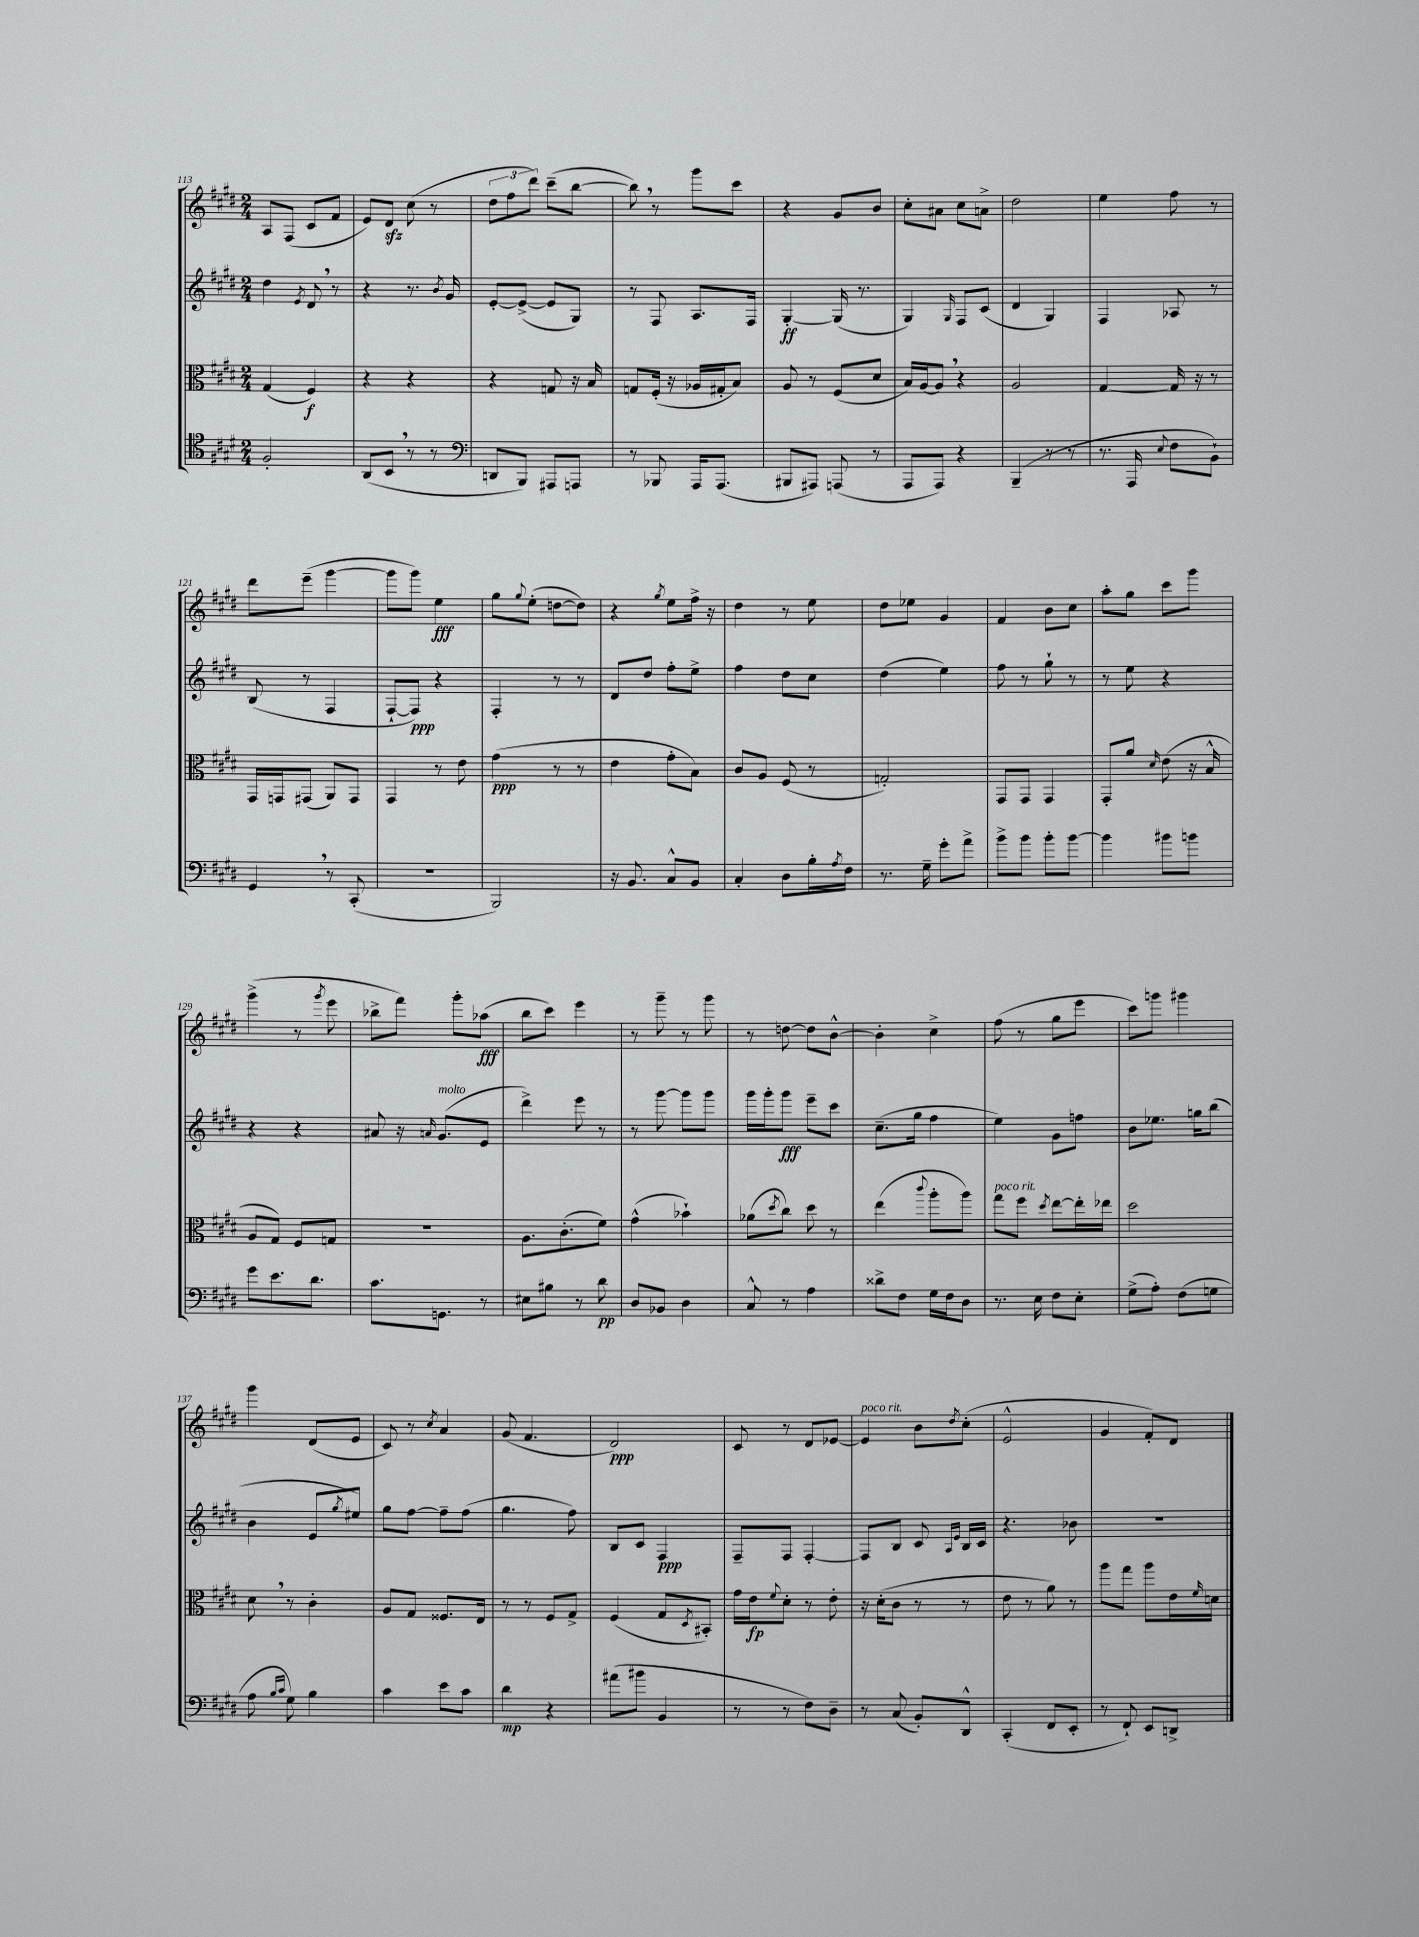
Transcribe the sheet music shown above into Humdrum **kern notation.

**kern	**dynam	**kern	**dynam	**kern	**dynam	**kern	**dynam
*part4	*part4	*part3	*part3	*part2	*part2	*part1	*part1
*staff4	*staff4	*staff3	*staff3	*staff2	*staff2	*staff1	*staff1
*clefC4	*	*clefC3	*	*clefG2	*	*clefG2	*
*k[f#c#g#d#]	*	*k[f#c#g#d#]	*	*k[f#c#g#d#]	*	*k[f#c#g#d#]	*
*M2/4	*	*M2/4	*	*M2/4	*	*M2/4	*
=113	=113	=113	=113	=113	=113	=113	=113
2F#'/	.	(4G#/	.	4dd#\	.	8A/L	.
.	.	.	.	.	.	(8F#/J	.
.	.	.	.	8qe/	.	.	.
.	.	4F#/)	f	8d#,/	.	8c#/L	.
.	.	.	.	8r	.	8f#/J	.
=114	=114	=114	=114	=114	=114	=114	=114
(8AA/L	.	4r	.	4r	.	8e/L)	.
8BB,/J	.	.	.	.	.	8d#zz/J	.
8r	.	4r	.	8.r	.	(8cc#\	.
8r	.	.	.	.	.	8r	.
.	.	.	.	8qb/	.	.	.
.	.	.	.	16g#/	.	.	.
=115	=115	=115	=115	=115	=115	=115	=115
*clefF4	*	*	*	*	*	*	*
8DDn/L	.	4r	.	[8e'/L	.	12dd#\L	.
.	.	.	.	.	.	12ff#\	.
8BBB/J)	.	.	.	(8e^/J_	.	.	.
.	.	.	.	.	.	12ddd#\J)	.
8AAA#X/L	.	8Gn/	.	8e/L]	.	(8ccc#~\L	.
8AAAn/J	.	16r	.	8G#/J)	.	[8bb\J	.
.	.	16B/	.	.	.	.	.
=116	=116	=116	=116	=116	=116	=116	=116
8r	.	8Gn/L	.	8r	.	8bb,\])	.
8BBB-X/	.	(16F#'/Jk	.	8F#/	.	8r	.
.	.	16r	.	.	.	.	.
16AAA/KL	.	16A-X/LL	.	8.A/L	.	8ggg#\L	.
(8.AAA/J	.	16G#X'/J	.	.	.	.	.
.	.	8B/J)	.	.	.	8ccc#\J	.
.	.	.	.	16F#/Jk	.	.	.
=117	=117	=117	=117	=117	=117	=117	=117
8BBB#X/L	.	8A/	.	[4G#'/	ff	4r	.
8AAA#X/J)	.	8r	.	.	.	.	.
(8AAAn/	.	(8F#/L	.	(16G#/]	.	8g#/L	.
.	.	.	.	8.r	.	.	.
8r	.	8d#/J	.	.	.	8b/J	.
=118	=118	=118	=118	=118	=118	=118	=118
8AAA/L	.	16B/LL)	.	4G#/)	.	8cc#'\L	.
.	.	[16A/J	.	.	.	.	.
8AAA/J)	.	8A,/J]	.	.	.	8a#X\J	.
.	.	.	.	16qqG#/	.	.	.
4r	.	4r	.	8F#/L	.	8cc#\L	.
.	.	.	.	(8c#/J	.	8an^\J	.
=119	=119	=119	=119	=119	=119	=119	=119
(4BBB~/	.	2A/	.	4d#/	.	2dd#\	.
8r	.	.	.	4G#/)	.	.	.
8r	.	.	.	.	.	.	.
=120	=120	=120	=120	=120	=120	=120	=120
8.r	.	[4G#/	.	4F#/	.	4ee\	.
16AAA/	.	.	.	.	.	.	.
8qqE/	.	.	.	.	.	.	.
8F#\L	.	16G#/]	.	8A-X/	.	8ff#\	.
.	.	16r	.	.	.	.	.
8BB`\J)	.	8r	.	8r	.	8r	.
!!LO:LB:g=z
=121	=121	=121	=121	=121	=121	=121	=121
4GG#,/	.	16GG#/LL	.	(8B/	.	8ddd#\L	.
.	.	16GGn/J	.	.	.	.	.
.	.	(8GG#X/J	.	8r	.	(8eee~\J	.
8r	.	8AA/L)	.	4F#/	.	[4ggg#\	.
(8CC#'/	.	8GG#/J	.	.	.	.	.
=122	=122	=122	=122	=122	=122	=122	=122
2r	.	4GG#/	.	[8F#`/L	.	8ggg#\L]	.
.	.	.	.	8F#/J])	ppp	8ggg#\J)	.
.	.	8r	.	4r	.	4ee\	fff
.	.	8e\	.	.	.	.	.
=123	=123	=123	=123	=123	=123	=123	=123
2BBB/)	.	(4g#\	ppp	4F#'/	.	8gg#\L	.
.	.	.	.	.	.	8qqgg#/	.
.	.	.	.	.	.	(8ee'\J	.
.	.	8r	.	8r	.	[8ddn\L	.
.	.	8r	.	8r	.	8dd\J])	.
=124	=124	=124	=124	=124	=124	=124	=124
16r	.	4e\	.	8d#/L	.	4r	.
8.BB/	.	.	.	.	.	.	.
.	.	.	.	8dd#/J	.	.	.
.	.	.	.	.	.	8qgg#/	.
8C#^^/L	.	8g#'\L	.	8ff#'\L	.	8ee\L	.
8BB/J	.	8B\J)	.	8ee^\J	.	16ff#^\Jk	.
.	.	.	.	.	.	16r	.
=125	=125	=125	=125	=125	=125	=125	=125
4C#'/	.	8c#/L	.	4ff#\	.	4dd#\	.
.	.	8A/J	.	.	.	.	.
8D#\L	.	(8F#/	.	8dd#\L	.	8r	.
16B'\L	.	8r	.	8cc#\J	.	8ee\	.
8qA/	.	.	.	.	.	.	.
16F#\JJ	.	.	.	.	.	.	.
=126	=126	=126	=126	=126	=126	=126	=126
8.r	.	2Gn'/)	.	(4dd#\	.	8dd#\L	.
.	.	.	.	.	.	8ee-X\J	.
16G#~\	.	.	.	.	.	.	.
8g#'\L	.	.	.	4ee\)	.	4g#/	.
8a^\J	.	.	.	.	.	.	.
=127	=127	=127	=127	=127	=127	=127	=127
8b^\L	.	8GG#/L	.	8ff#\	.	4f#/	.
8b\J	.	8GG#/J	.	8r	.	.	.
8b'\L	.	4GG#/	.	8gg#`\	.	8b\L	.
[8b\J	.	.	.	8r	.	8cc#\J	.
=128	=128	=128	=128	=128	=128	=128	=128
4b\]	.	8GG#'/L	.	8r	.	8aa'\L	.
.	.	8a/J	.	8ee\	.	8gg#\J	.
.	.	16qqd#/	.	.	.	.	.
8b#X\L	.	(8e\	.	4r	.	8ccc#\L	.
8bn\J	.	16r	.	.	.	8ggg#\J	.
.	.	16B^^/	.	.	.	.	.
!!LO:LB:g=z
=129	=129	=129	=129	=129	=129	=129	=129
8g#\L	.	8A/L	.	4r	.	(4ggg#^\	.
8.e\	.	8G#/J)	.	.	.	.	.
.	.	8F#/L	.	4r	.	8r	.
8.d#\J	.	.	.	.	.	.	.
.	.	.	.	.	.	8qggg#/	.
.	.	8Gn/J	.	.	.	8eee\	.
=130	=130	=130	=130	=130	=130	=130	=130
8.c#\L	.	2r	.	8a#X/	.	8bb-X^\L	.
.	.	.	.	16r	.	8fff#\J)	.
.	.	.	.	16qqan/	.	.	.
!	!	!	!	!LO:TX:a:i:t=molto	!	!	!
8.GGn\J	.	.	.	(8.g#/L	.	.	.
.	.	.	.	.	.	8ggg#'\L	.
8r	.	.	.	8e/J	.	(8aa-X\J	fff
=131	=131	=131	=131	=131	=131	=131	=131
8E#X\L	.	8.A\L	.	4ddd#^\)	.	8bb\L	.
8B#X\J	.	.	.	.	.	8ccc#\J)	.
.	.	(8.c#'\	.	.	.	.	.
8r	.	.	.	8eee\	.	4eee\	.
8d#\	pp	8f#\J)	.	8r	.	.	.
=132	=132	=132	=132	=132	=132	=132	=132
8D#/L	.	(4g#^^\	.	8r	.	8r	.
8BB-X/J	.	.	.	[8ggg#\	.	8ggg#~\	.
4D#\	.	4b-X`\)	.	8ggg#\L]	.	8r	.
.	.	.	.	8ggg#\J	.	8ggg#\	.
=133	=133	=133	=133	=133	=133	=133	=133
8C#^^/	.	(8a-X\L	.	16ggg#\LL	.	8r	.
.	.	.	.	16ggg#'\J	.	.	.
.	.	8qdd#/	.	.	.	.	.
8r	.	8cc#\J)	.	8ggg#\J	fff	[8ddn\	.
4A\	.	8dd#\	.	8eee~\L	.	8dd\L]	.
.	.	8r	.	8ccc#\J	.	[8b^^\J	.
=134	=134	=134	=134	=134	=134	=134	=134
8d##X^\L	.	(4ee\	.	(8.cc#~\L	.	4b'\]	.
8F#\J	.	.	.	.	.	.	.
.	.	.	.	16gg#\Jk	.	.	.
.	.	8qqccc#/	.	.	.	.	.
16G#\LL	.	8aa'\L	.	4ff#\	.	4cc#^\	.
16F#\J	.	.	.	.	.	.	.
8D#\J	.	8aa\J)	.	.	.	.	.
=135	=135	=135	=135	=135	=135	=135	=135
!	!	!LO:TX:a:i:t=poco rit.	!	!	!	!	!
8.r	.	8gg#\L	.	4ee\)	.	(8ff#\	.
.	.	8ff#\J	.	.	.	8r	.
16E\	.	.	.	.	.	.	.
.	.	8qdd#/	.	.	.	.	.
8F#\L	.	[8ee\L	.	8g#\L	.	8gg#\L	.
8E'\J	.	16ee'\L]	.	8ffn\J	.	8eee\J	.
.	.	16ee-X\JJ	.	.	.	.	.
=136	=136	=136	=136	=136	=136	=136	=136
(8G#^\L	.	2dd#\	.	8b\L	.	8ccc#\L)	.
8A'\J)	.	.	.	8.ee-X\J	.	8gggn\J	.
(8F#\L	.	.	.	.	.	4ggg#X\	.
.	.	.	.	16ggn\KL	.	.	.
8Gn\J	.	.	.	(8bb\J	.	.	.
!!LO:LB:g=z
=137	=137	=137	=137	=137	=137	=137	=137
8A\	.	8d#,\	.	4b\	.	4ggg#\	.
16qqB/LL	.	.	.	.	.	.	.
16qqc#/JJ	.	.	.	.	.	.	.
8G#\)	.	8r	.	.	.	.	.
4B\	.	4c#'\	.	8e/L	.	(8d#/L	.
.	.	.	.	8qgg#/	.	.	.
.	.	.	.	8ee#X/J)	.	8e/J	.
=138	=138	=138	=138	=138	=138	=138	=138
4c#\	.	8A/L	.	8gg#\L	.	8c#/)	.
.	.	8G#/J	.	[8ff#\J	.	8r	.
.	.	.	.	.	.	8qcc#/	.
8e\L	.	8.F##X/L	.	8ff#~\L]	.	4a/	.
8c#\J	.	.	.	(8ff#\J	.	.	.
.	.	16E/Jk	.	.	.	.	.
=139	=139	=139	=139	=139	=139	=139	=139
4d#\	mp	8r	.	4.gg#\	.	(8g#/	.
.	.	8r	.	.	.	4.f#/	.
4r	.	8F#/L	.	.	.	.	.
.	.	8G#^/J	.	8ff#\)	.	.	.
=140	=140	=140	=140	=140	=140	=140	=140
(8a#X\L	.	(4F#/	.	8B/L	.	2d#/)	ppp
8b#X\J	.	.	.	8c#/J	.	.	.
4BB/	.	8G#/L	.	4F#/	ppp	.	.
.	.	8qD#/	.	.	.	.	.
.	.	8BB#X'/J)	.	.	.	.	.
=141	=141	=141	=141	=141	=141	=141	=141
8r	.	16g#\LL	.	8F#~/L	.	8c#/	.
.	.	16e\J	fp	.	.	.	.
.	.	8qqf#/	.	.	.	.	.
8r	.	8d#'\J	.	8F#/J	.	8r	.
8F#\L)	.	8r	.	[4F#'/	.	8d#/L	.
8D#~\J	.	8e'\	.	.	.	[8e-X/J	.
=142	=142	=142	=142	=142	=142	=142	=142
!	!	!	!	!	!	!LO:TX:a:i:t=poco rit.	!
8r	.	16r	.	8F#/L]	.	4e-/]	.
.	.	(16d#'\KL	.	.	.	.	.
(8C#/	.	8c#\J	.	8B/J	.	.	.
8BB'/L)	.	8r	.	8c#/	.	8b\L	.
.	.	.	.	16qqA/LL	.	.	.
.	.	.	.	16qqe/JJ	.	8qdd#/	.
8DD#^^/J	.	8r	.	16B/LL	.	(8cc#'\J	.
.	.	.	.	16c#/JJ	.	.	.
=143	=143	=143	=143	=143	=143	=143	=143
(4CC#'/	.	8e\	.	4.r	.	2e^^/	.
.	.	8r	.	.	.	.	.
8FF#/L	.	8a\)	.	.	.	.	.
8EE'/J	.	8r	.	8b-X\	.	.	.
=144	=144	=144	=144	=144	=144	=144	=144
8r	.	8aa\L	.	2r	.	4g#/	.
8FF#`/)	.	8gg#\J	.	.	.	.	.
8EE/L	.	8aa\L	.	.	.	8f#'/L)	.
8DDn^/J	.	16e\L	.	.	.	8d#/J	.
.	.	16qqf#/	.	.	.	.	.
.	.	16dn\JJ	.	.	.	.	.
==	==	==	==	==	==	==	==
*-	*-	*-	*-	*-	*-	*-	*-
